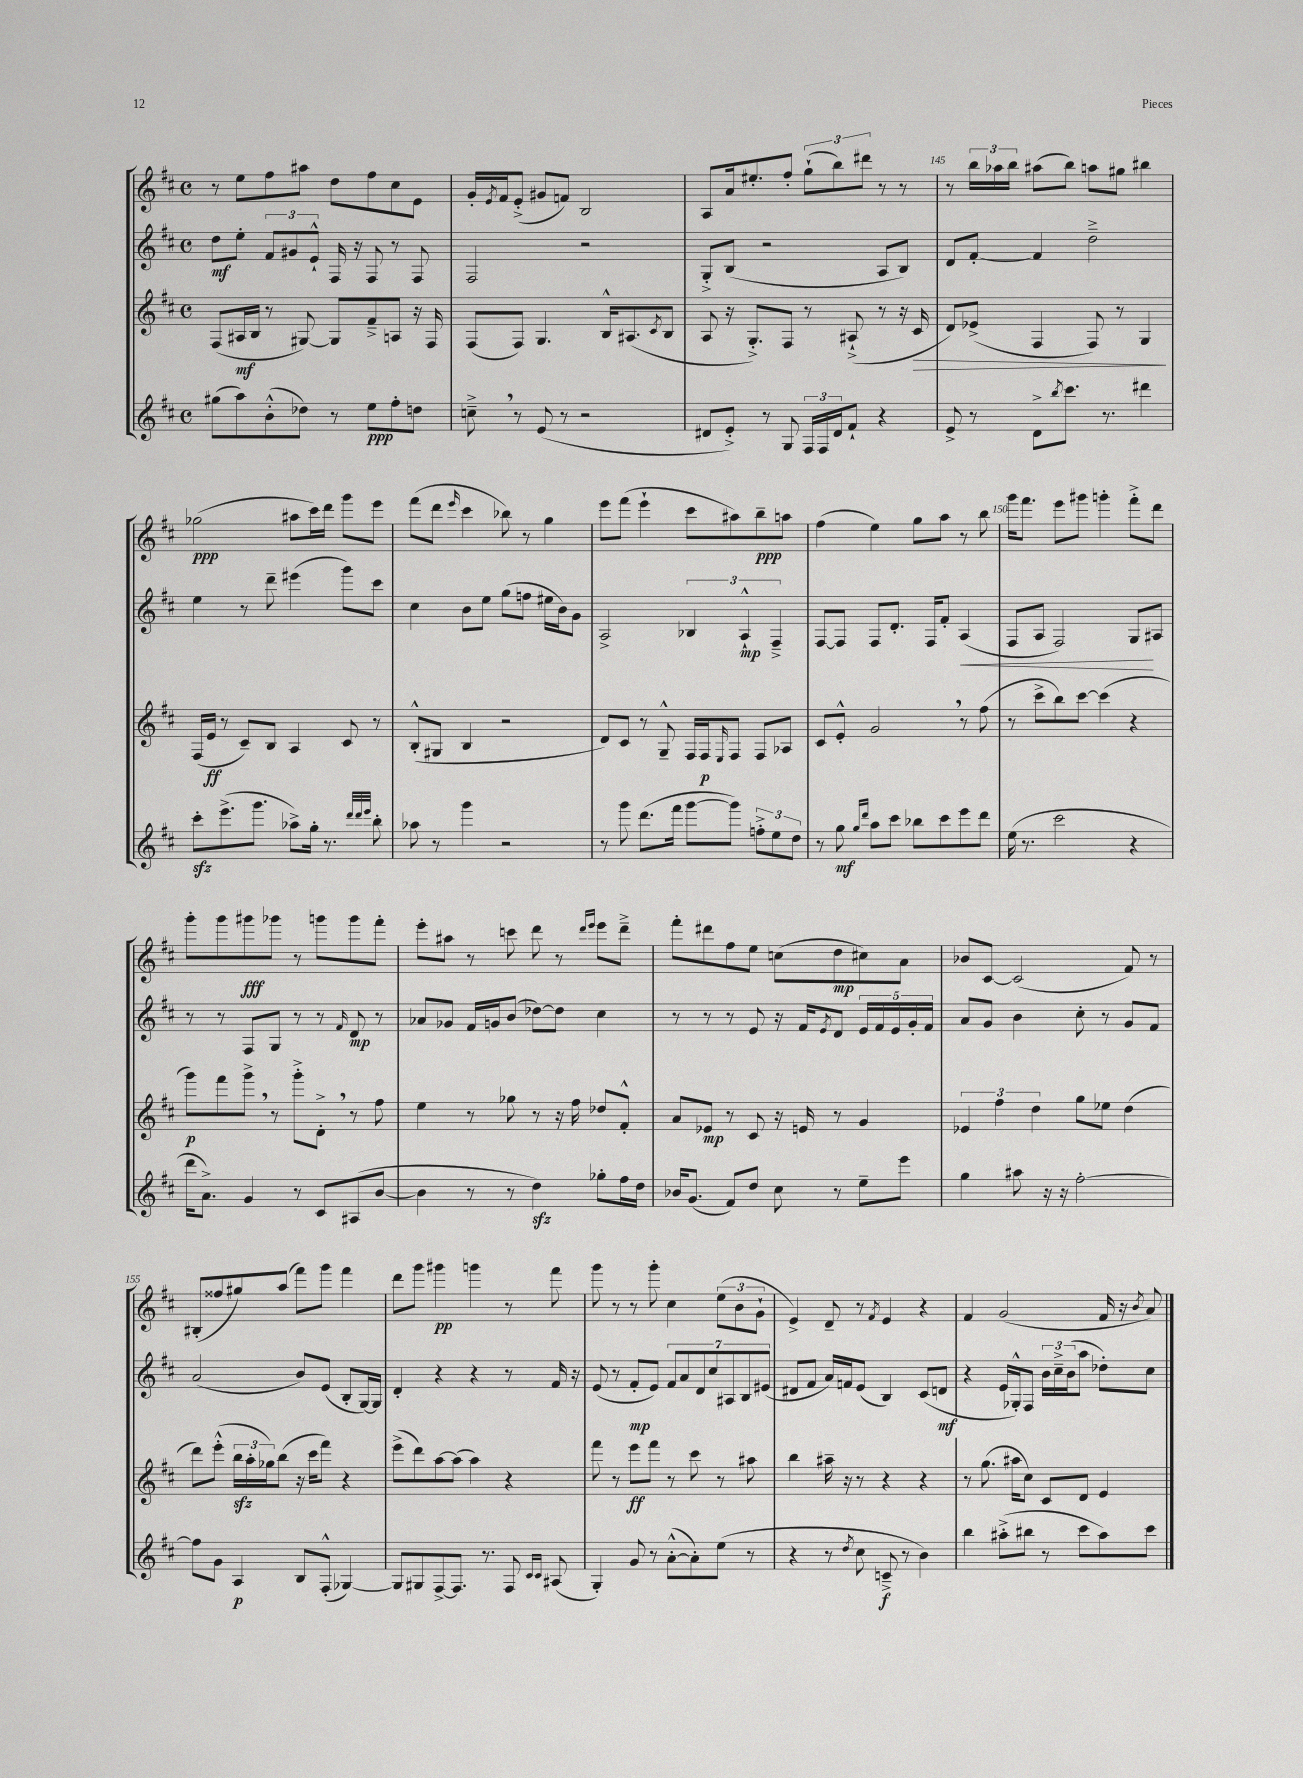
<<
\new StaffGroup <<
\new Staff = "s0" {
    \clef treble \key d \major \defaultTimeSignature \time 4/4
    r8 e''8 fis''8 ais''8 d''8 fis''8 cis''8 e'8 |
    g'16-. \acciaccatura { e'8 } fis'16 e'8-.->( gis'8 f'8) b2 |
    a8 a'16 eis''8.-. fis''8-. \tuplet 3/2 { g''8-!( b''8) dis'''8 } r8 r8 |
    r8 \tuplet 3/2 { b''16 aes''16 b''16 } ais''8( b''8) a''8 gis''8 bis''4 |
    ges''2\ppp( ais''8 cis'''16) d'''16 g'''8 e'''8 |
    fis'''8( d'''8 \grace { e'''16 } cis'''4 bes''8) r8 g''4 |
    e'''8 fis'''8( e'''4-! cis'''8 ais''8) b''8--\ppp a''8 |
    fis''4( e''4) g''8 a''8 r8 b''8 |
    g'''16 fis'''8. e'''8 gis'''8 g'''4-. fis'''8-.-> d'''8 |
    g'''8-. g'''8 gis'''8\fff ges'''8 r8 g'''8 g'''8 fis'''8-. |
    e'''8-. ais''8 r8 c'''8 d'''8 r8 \grace { d'''16 e'''16 } e'''8 d'''8---> |
    fis'''8-. dis'''8 fis''8 e''8 c''8( d''8\mp cis''8) a'8 |
    bes'8 cis'8~ cis'2( fis'8) r8 |
    bis8-.( fisis''8 gis''8) a''8( fis'''8) g'''8 fis'''4 |
    d'''8 g'''8 gis'''4\pp g'''4 r8 fis'''8 |
    g'''8 r8 r8 g'''8-. cis''4 \tuplet 3/2 { e''8( b'8 g'8-! } |
    e'4->) d'8-- r8 \acciaccatura { fis'8 } e'4 r4 |
    fis'4 g'2( fis'16 r16 \acciaccatura { b'8 } a'8) \bar "|." |
}
\new Staff = "s1" {
    \clef treble \key d \major \defaultTimeSignature \time 4/4
    d''8\mf e''8-. \tuplet 3/2 { fis'8 gis'8 e'8-!-^ } fis16 r16 fis8 r8 fis8 |
    fis2 r2 |
    g8-.-> b8( r2 a8 b8) |
    d'8 fis'8~-. fis'4 d''2---> |
    e''4 r8 d'''8-- eis'''4( g'''8) cis'''8 |
    cis''4 b'8 e''8 g''8( f''8 eis''16 b'16) g'8 |
    a2-> \tuplet 3/2 { bes4 a4-!-^\mp fis4---> } |
    fis8~ fis8 fis8 d'8.-. fis16 fis'8-. a4\<( |
    fis8 a8 fis2) g8\! ais8 |
    r8 r8 fis8 g8 r8 r8 \grace { fis'16 } d'8\mp r8 |
    aes'8 ges'8 fis'16 g'16 b'8( des''8~) des''8 cis''4 |
    r8 r8 r8 e'8 r16 fis'16 \acciaccatura { e'8 } d'8 \tuplet 5/4 { e'16 fis'16 e'16 g'16-. fis'16 } |
    a'8 g'8 b'4 cis''8-. r8 g'8 fis'8 |
    a'2( b'8) e'8( b8-. g16~) g16 |
    d'4-. r4 r4 r8 fis'16 r16 |
    e'8( r8 fis'8-.\mp e'8) \tuplet 7/4 { fis'8 a'8 d'8 cis''8 ais8 b8 eis'8( } |
    dis'8 fis'8 a'16) f'16 e'8( b4) cis'8( d'8\mf |
    r4 e'16 ges16-.-^) fis8 \tuplet 3/2 { b'16 cis''16---> b'16( } a''8 des''8-.) cis''8 \bar "|." |
}
\new Staff = "s2" {
    \clef treble \key d \major \defaultTimeSignature \time 4/4
    fis8( ais16\mf b16 r8 gis8~) gis8 fis'8---> a8 r16 fis16 |
    fis8( fis8) g4. b16-^ ais8.( \acciaccatura { cis'8 } b8 |
    a8 r16 g8.-.->) fis8 r8 ais8-!->( r8 r16 cis'16\> |
    d'8) ees'8->( fis4 fis8) r8 g4\! |
    fis16( e'16\ff r8 cis'8--) b8 a4 cis'8 r8 |
    b8-.-^( gis8 b4 r2 |
    d'8) cis'8 r8 g8---^ fis16 fis16\p \grace { e16 } fis8 fis8 aes8 |
    cis'8 e'8-.-^ g'2 \breathe r8 fis''8( |
    r8 cis'''8-> b''8) cis'''8~ cis'''4( r4 |
    g'''8\p) fis'''8 g'''8-> \breathe r8 g'''8-.-> d'8-.-> \breathe r8 fis''8 |
    e''4 r8 ges''8 r8 r16 fis''16 des''8 fis'8-.-^ |
    a'8 ees'8\mp r8 cis'8 r16 e'16 r8 g'4 |
    \tuplet 3/2 { ees'4 fis''4 d''4 } g''8 ees''8 d''4( |
    d'''8) e'''8-.-^( \tuplet 3/2 { b''16\sfz a''16-. ges''16) } b''8( r16 cis'''16 fis'''8) r4 |
    e'''8->( d'''8) a''8~ a''8( a''4) r4 |
    fis'''8 r8 e'''8\ff fis'''8 r8 cis'''8 r8 ais''8 |
    b''4 ais''16-- r16 r8 r4 r4 |
    r8 g''8.( ais''16 cis''8) cis'8 d'8 e'4 \bar "|." |
}
\new Staff = "s3" {
    \clef treble \key d \major \defaultTimeSignature \time 4/4
    gis''8( a''8) b'8-.-^( des''8) r8 e''8\ppp fis''8-. d''8 |
    c''8---> \breathe r8 e'8( r8 r2 |
    dis'8 e'8-.->) r8 g8 \tuplet 3/2 { fis16 fis16 dis'16 } fis'8-! r4 |
    e'8-> r8 d'8-> \acciaccatura { b''8 } cis'''8. r8. dis'''4 |
    cis'''8-.\sfz e'''8.->( g'''8. aes''8->) g''16-. r8. \grace { d'''32 d'''32 e'''32 } b''8-. |
    aes''8 r8 g'''4 r2 |
    r8 g'''8 d'''8.( fis'''16 g'''8~ g'''8) \tuplet 3/2 { f''8-.-> e''8 d''8 } |
    r8 g''8\mf \grace { g''16 d'''16 } a''8 cis'''8 bes''8 cis'''8 e'''8 d'''8 |
    e''16( r8. cis'''2 r4 |
    d'''16 a'8.->) g'4 r8 cis'8 ais8( b'8~ |
    b'4 r8 r8 d''4\sfz) ges''8-. fis''16 d''16 |
    bes'16 g'8.( fis'8) d''8 cis''8 r8 e''8-- e'''8 |
    g''4 ais''8 r16 r16 fis''2~-. |
    fis''8 g'8 a4\p b8 fis8-.-^( ges4~) |
    ges8 gis8 fis8~-> fis8. r8. fis8 \grace { cis'16 cis'16 } ais8( |
    g4-.) g'8 r8 a'8~-.-^( a'8-.) e''8( r8 |
    r4 r8 \acciaccatura { d''8 } cis''8 c'8--->\f r8 b'4) |
    b''4 ais''8-.->( bis''8 r8 cis'''8 ais''8) cis'''8 \bar "|." |
}
>>
>>
\layout { \context { \Score currentBarNumber = #142 \override BarNumber.break-visibility = ##(#f #t #t) barNumberVisibility = #(every-nth-bar-number-visible 5) } }
